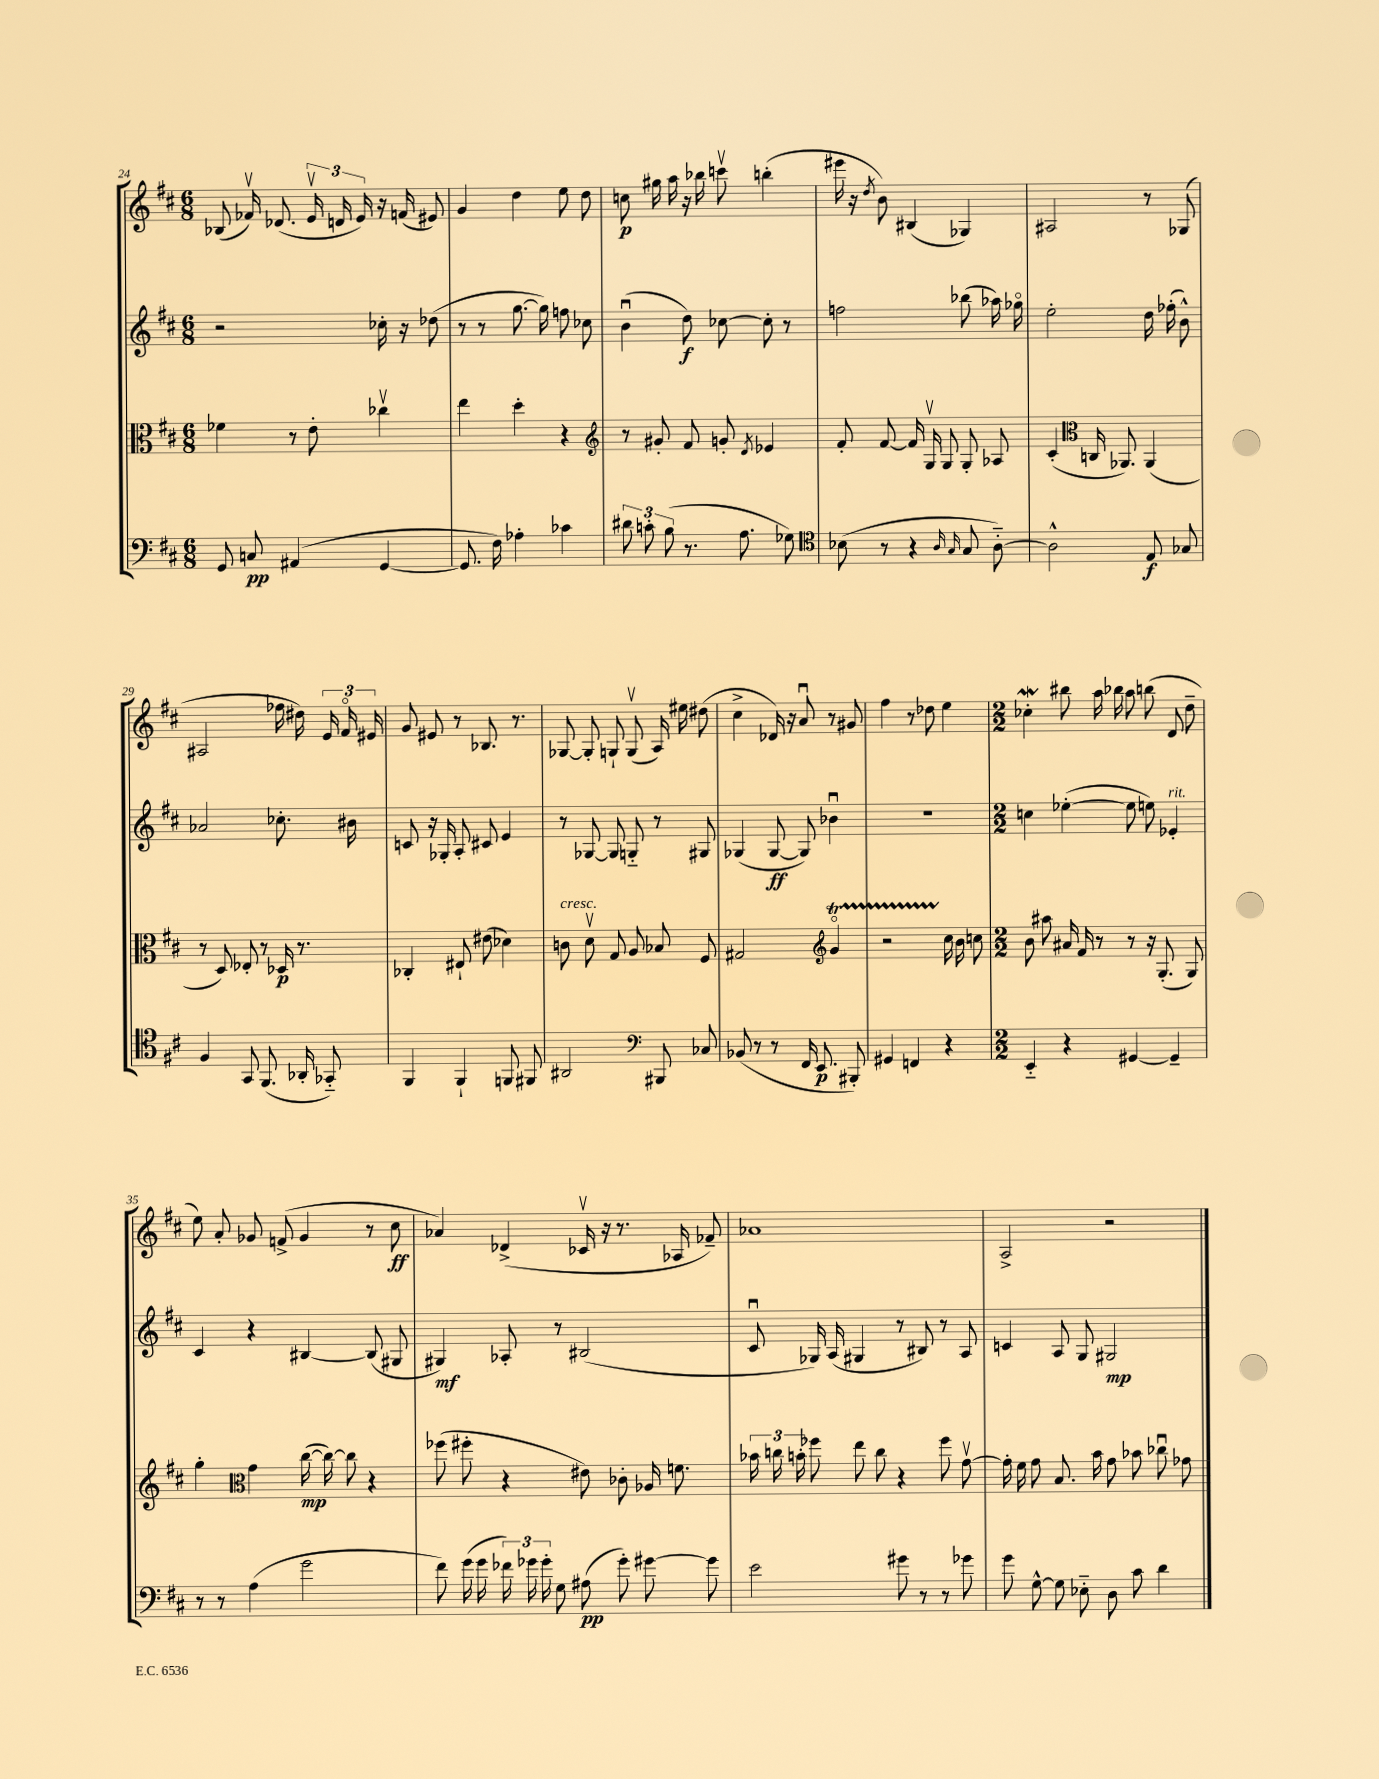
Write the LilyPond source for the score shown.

<<
\new StaffGroup <<
\new Staff = "s0" {
    \clef treble \key d \major \numericTimeSignature \time 6/8
    \autoBeamOff bes8( fes'16\upbow) des'8.( \tuplet 3/2 { e'16\upbow d'16 e'16) } r16 f'16( eis'8) |
    g'4 d''4 e''8 d''8 |
    c''8\p gis''16 a''16 r16 bes''16 c'''8\upbow b''4-.( |
    eis'''16 r16 \acciaccatura { d''8 } b'8) bis4( ges4) |
    ais2 r8 ges8( |
    ais2 fes''16 dis''16) \tuplet 3/2 { e'16 fis'16\flageolet eis'16 } |
    g'8 eis'8 r8 bes8. r8. |
    ges8~ ges8-. g8-! g8\upbow( a16) eis''16 dis''8( |
    cis''4-> des'16) r16 a'8\downbow r8 gis'8 |
    fis''4 r8 des''8 e''4 |
    \numericTimeSignature \time 2/2 ces''4-.\mordent bis''8 a''16 bes''16 a''8 b''8( d'8 d''8-- |
    e''8) a'8-. ges'8 f'8->( ges'4 r8 cis''8\ff |
    aes'4) des'4->( ces'16\upbow r16 r8. aes16 fes'8--) |
    aes'1 |
    a2-> r2 \bar "|." |
}
\new Staff = "s1" {
    \clef treble \key d \major \numericTimeSignature \time 6/8
    \autoBeamOff r2 ces''16-. r16 des''8( |
    r8 r8 g''8.~ g''16) f''8 ces''8 |
    b'4\downbow( d''8\f) ces''8~ ces''8-. r8 |
    f''2 bes''8( aes''16) ges''16\flageolet |
    e''2-. d''16 fes''16-.( b'8-^) |
    aes'2 ces''8.-. bis'16 |
    c'8 r16 ges16-. a8-. cis'8 e'4 |
    r8 ges8~ ges8 g8-_ r8 gis8 |
    ges4( ges8~\ff ges8) bes'4\downbow |
    R2. |
    \numericTimeSignature \time 2/2 c''4 ees''4~-.( ees''8 e''8) ees'4-.^\markup { \italic "rit." } |
    cis'4 r4 bis4~ bis8( gis8 |
    gis4\mf) aes8-. r8 bis2( |
    cis'8\downbow ges16) a16( gis4 r8 bis8) r8 a8 |
    c'4 a8 g8 gis2\mp \bar "|." |
}
\new Staff = "s2" {
    \clef alto \key d \major \numericTimeSignature \time 6/8
    \autoBeamOff fes'4 r8 e'8-. ces''4\upbow |
    e''4 d''4-. r4 |
    \clef treble r8 gis'8-. fis'8 g'8-. \acciaccatura { d'8 } ees'4 |
    fis'8-. fis'8~ fis'16 g16\upbow g8 g8-. aes8 |
    cis'4-.( \clef alto c16 aes,8.) aes,4( |
    r8 d8) ees8-. r8 des16\p r8. |
    ces4-. eis8-! eis'8( des'4) |
    c'8^\markup { \italic "cresc." } d'8\upbow g8 a8 bes8 fis8 |
    gis2 \clef treble g'4\flageolet\startTrillSpan |
    r2 cis''16\stopTrillSpan b'16 c''8 |
    \numericTimeSignature \time 2/2 b'8 ais''8 ais'16 fis'16 r8 r8 r16 g8.-.( g8) |
    g''4-. \clef alto g'4 cis''16~\mp( cis''16~) cis''8 r4 |
    fes''8( fis''8-. r4 eis'8) ces'8-. aes16 f'8. |
    \tuplet 3/2 { bes'16 c''16 b'16-. } fes''8 e''8 c''8 r4 fes''8 g'8~\upbow |
    g'16-. fis'16 g'8 b8. b'16 g'8 bes'8 ces''8\downbow ges'8 \bar "|." |
}
\new Staff = "s3" {
    \clef bass \key d \major \numericTimeSignature \time 6/8
    \autoBeamOff g,8 c8\pp ais,4( g,4~ |
    g,8. fis16) aes4-. ces'4 |
    \tuplet 3/2 { dis'8 c'8-. b8( } r8. a8. ges8) |
    \clef tenor bes8( r8 r4 \grace { a16 g16 } g8 a8~-_) |
    a2-^ e8\f ges8 |
    fis4 g,8 fis,8.( aes,16-. ges,8-_) |
    fis,4 fis,4-! f,8 fis,8 |
    ais,2 \clef bass bis,,8 ces8 |
    bes,8( r8 r8 fis,16 e,8.\p bis,,8-.) |
    gis,4 f,4 r4 |
    \numericTimeSignature \time 2/2 e,4-_ r4 gis,4~ gis,4-- |
    r8 r8 a4( g'2 |
    fis'8) g'16( g'16 \tuplet 3/2 { fes'16) ges'16 ges'16-. } g8 ais8\pp( ges'8-.) gis'8~ gis'8 |
    e'2 gis'8 r8 r8 ges'8 |
    g'8 g8~-^ g8 ees8-_ d8 cis'8 d'4 \bar "|." |
}
>>
>>
\layout { \context { \Score currentBarNumber = #24 } }
